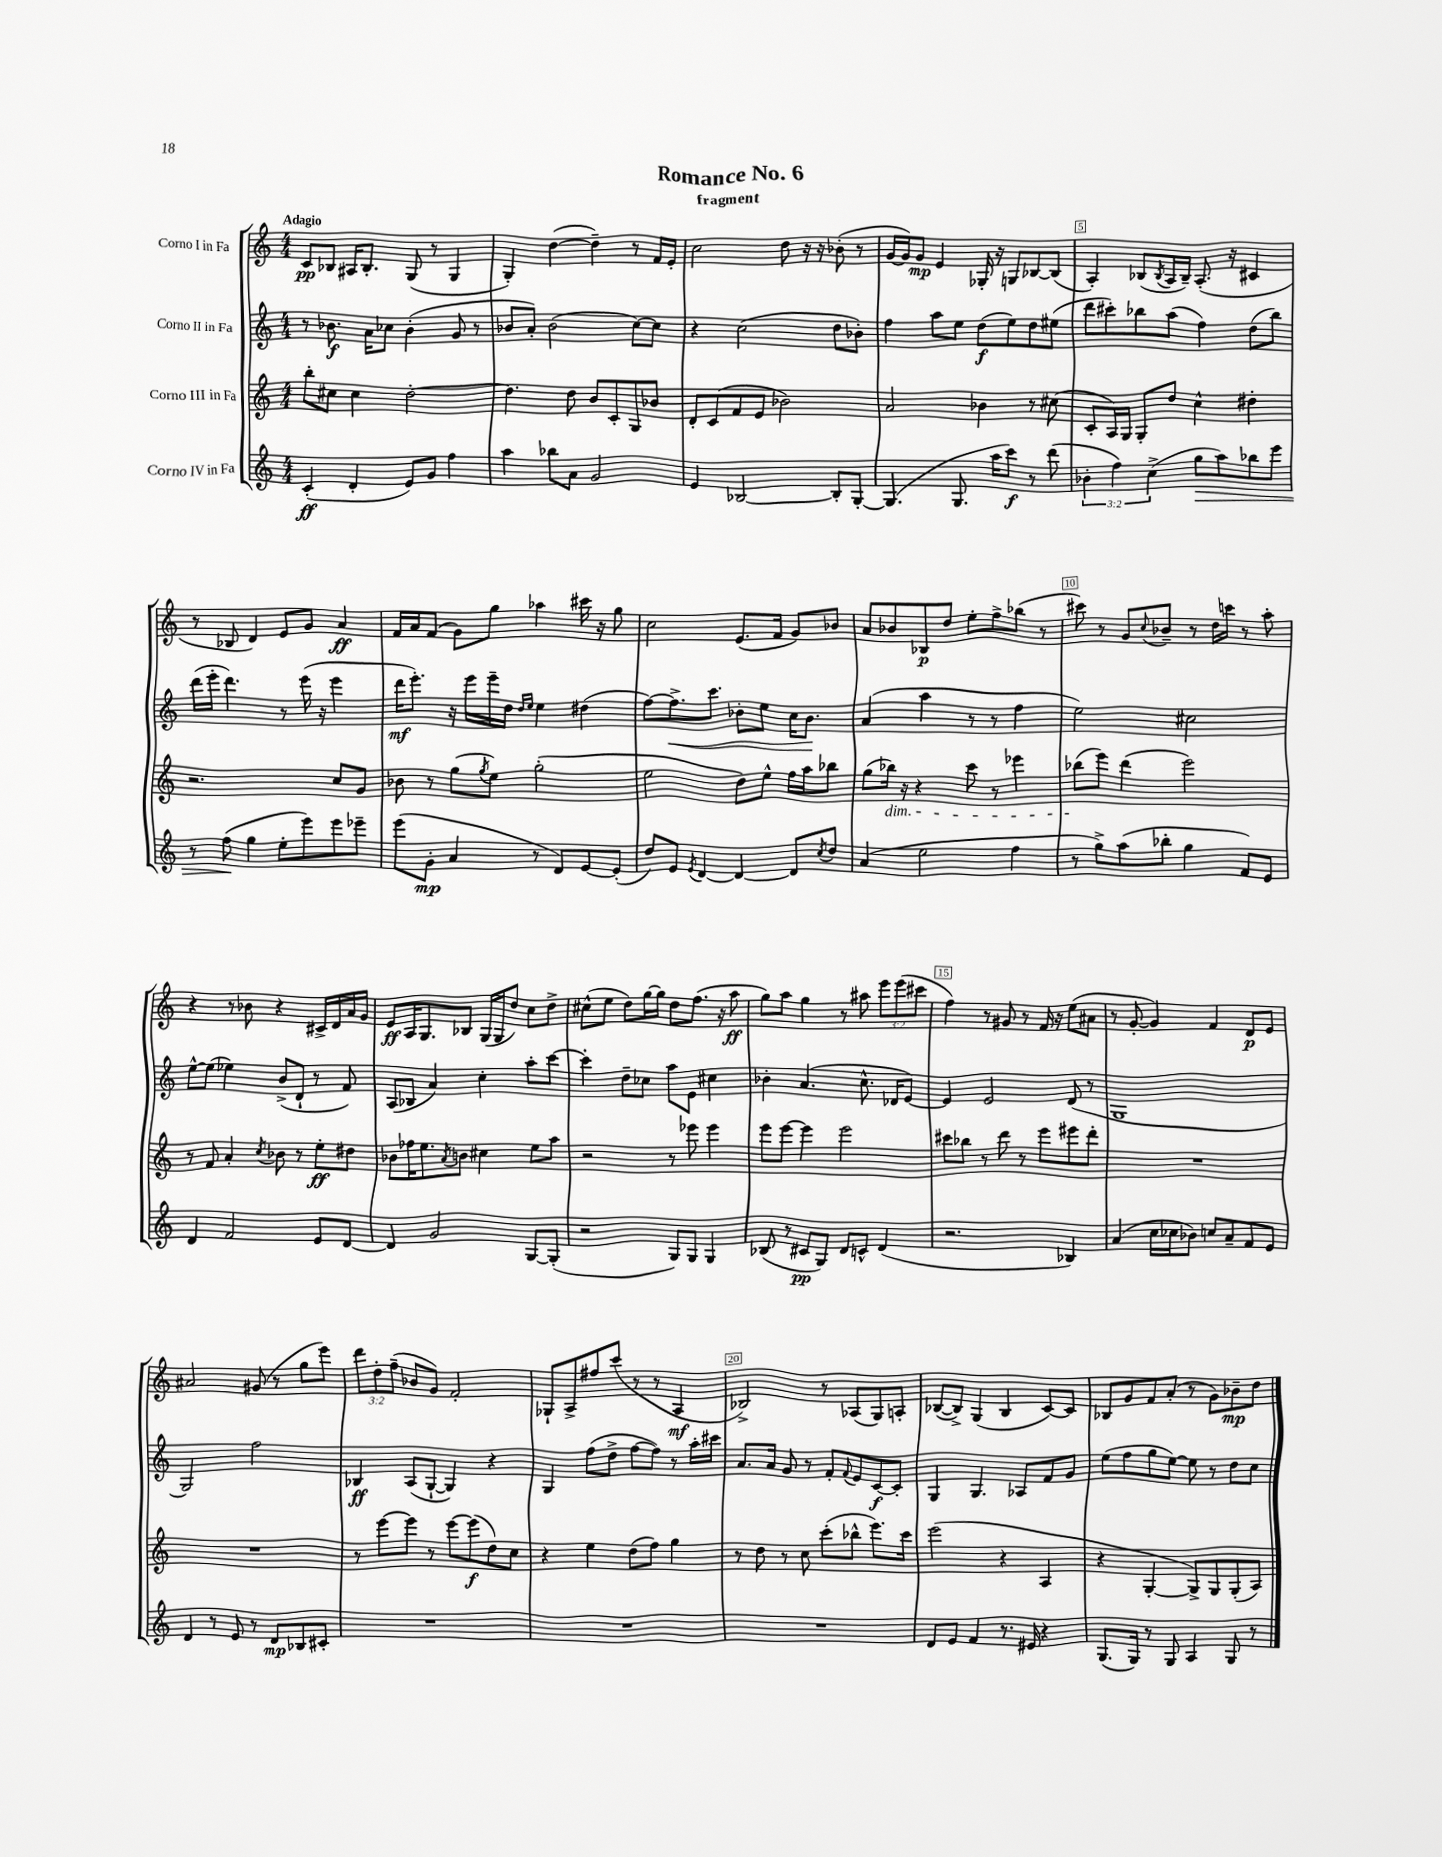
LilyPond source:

\header { title = "Romance No. 6" subtitle = "fragment" }
<<
\new StaffGroup <<
\new Staff = "s0" \with { instrumentName = "Corno I in Fa" } {
    \clef treble \key c \major \numericTimeSignature \time 4/4 \override Staff.TupletNumber.text = #tuplet-number::calc-fraction-text \tempo "Adagio"
    c'8\pp bes8 ais16 bes8.-. g8( r8 g4 |
    g4-.) d''4~( d''4--) r8 f'16 e'16-. |
    c''2 d''8 r16 r16 bes'8-.( r8 |
    g'16~ g'16) g'8\mp e'4 ges16-. r16 g8 bes8~ bes8( |
    a4-.) bes8( \acciaccatura { bes8 } a16 bes16--) a8.-.( r16 cis'4 |
    r8 bes8 d'4) e'8 g'8 a'4\ff |
    f'16 a'16 f'8( g'8) g''8 aes''4 cis'''16 r16 g''8 |
    c''2 e'8.( f'16 g'8) bes'8 |
    a'8 bes'8 bes8\p d''8 e''8-. f''8-> bes''8( r8 |
    cis'''8) r8 g'8 \appoggiatura { c''8 } bes'8-- r8 d''16 c'''16 r8 a''8-. |
    r4 r8 bes'8 r4 cis'16-> d'16 a'16 g'16 |
    e'8\ff a16 g8. bes8 g16( g16 d''8) c''8 d''8-> |
    cis''8-^( e''8 d''8) g''16~ g''16 d''8 f''8.( r16 a''8\ff |
    g''8) a''8 g''4 r8 ais''8 \tuplet 3/2 { e'''8 e'''8( cis'''8 } |
    f''4) r8 gis'8 r8 f'16 r16 e''8( ais'8 |
    r8 g'8~-. g'4) f'4 d'8\p e'8 |
    ais'2 gis'8( r8 g''8 e'''8) |
    \tuplet 3/2 { d'''8 d''8-. f''8--( } bes'8 g'8) f'2-. |
    ges8-! a8-> fis''8 c'''8( r8 r8 a4\mf |
    bes2->) r8 aes8( g8) a8-. |
    bes8~( bes8->) g4( bes4 c'8~) c'8 |
    bes8 g'8 f'8 a'8-.( r8 g'8) bes'8--\mp d''8 \bar "|." |
}
\new Staff = "s1" \with { instrumentName = "Corno II in Fa" } {
    \clef treble \key c \major \numericTimeSignature \time 4/4
    r8 bes'8.\f a'16 ces''8 bes'4-.( g'8 r8 |
    bes'8 a'8-.) bes'2( c''8~) c''8 |
    r4 c''2( d''8 bes'8-.) |
    f''4 a''8 e''8 d''8\f( e''8) d''8 eis''8( |
    d'''8 cis'''8-.) bes''8 a''8( f''4) d''8( bes''8) |
    d'''16( e'''16-. d'''4.) r8 e'''16( r16 e'''4 |
    d'''16\mf e'''8.-.) r16 e'''16 e'''16-- d''16 \grace { d''16 e''16 } e''4 dis''4( |
    f''8~) f''8.->\< c'''8. bes'8-. e''8 c''16 bes'8.\! |
    a'4( a''4 r8 r8 f''4 |
    e''2) cis''2 |
    e''8~-^ e''8( ees''4) b'8->( d'8-! r8 f'8) |
    a8( bes8 a'4) c''4-. a''8-. c'''8~ |
    c'''4-. d''8-- ces''8 a''8 e'8 cis''4 |
    bes'4-. a'4.( c''8.-^ des'16 e'8~) |
    e'4 e'2 d'8( r8 |
    g1 |
    g2) f''2 |
    bes4\ff a8( g8~-! g4) r4 |
    g4 f''8( d''8-> f''8~ f''8) r8 a''16-. cis'''16 |
    a'8. a'16 g'8 r8 f'8-. \appoggiatura { f'8 } e'8 c'8~\f c'8-. |
    g4 g4. aes8 f'8 g'8 |
    e''8( f''8 g''8 e''8~) e''8 r8 d''8 c''8 \bar "|." |
}
\new Staff = "s2" \with { instrumentName = "Corno III in Fa" } {
    \clef treble \key c \major \numericTimeSignature \time 4/4
    b''8-. cis''8 cis''4 d''2~-. |
    d''4. d''8 b'8 c'8-. g8 bes'8 |
    d'8-. c'8( f'8 e'8 bes'2) |
    a'2 bes'4 r8 cis''8( |
    c'8-. a16) g16 g8-. d''8 c''4-^ dis''4-. |
    r2. c''8 g'8 |
    bes'8 r8 g''8( \acciaccatura { g''8 } e''8) g''2-.( |
    e''2 d''8) e''8-^ f''16 a''16 bes''8 |
    g''8( bes''16\dim) r16 r4 c'''8 r8 ees'''4 |
    bes''8\!( e'''8) d'''4( e'''2) |
    r8 f'8 a'4-. \acciaccatura { c''8 } bes'8 r8 e''8-.\ff dis''8 |
    bes'8 fes''16 e''8. \acciaccatura { a'8 } b'8 cis''4 e''8 a''8 |
    r2 r8 ees'''8 ees'''4 |
    e'''8 e'''8~ e'''4 e'''2 |
    cis'''8 bes''8 r8 d'''8 r8 e'''8 eis'''8 d'''8-. |
    R1 |
    R1 |
    r8 e'''8~ e'''8 r8 e'''8~ e'''8\f( d''8) c''8 |
    r4 e''4 d''8( f''8) g''4 |
    r8 d''8 r8 c''8 c'''8-.( bes''8-^ e'''8.) c'''16 |
    e'''2( r4 a4 |
    r4 g4~-. g8->) g8 g8-.( a8) \bar "|." |
}
\new Staff = "s3" \with { instrumentName = "Corno IV in Fa" } {
    \clef treble \key c \major \numericTimeSignature \time 4/4 \override Staff.TupletNumber.text = #tuplet-number::calc-fraction-text
    c'4-.\ff( d'4-. e'8) g'8 f''4 |
    a''4 bes''8 a'8 g'2 |
    e'4 bes2~ bes8-. g8~-. |
    g4.( g8. a''16 c'''8\f) r8 d'''8( |
    \tuplet 3/2 { bes'4-. f''4) c''4->( } g''8\> a''8) bes''8 e'''8 |
    r8 f''8\!( g''4 e''8-. e'''8) e'''8 ees'''8-- |
    e'''8( g'8-.\mp a'4 r8 d'8) e'8~ e'8-.( |
    d''8) e'8 \acciaccatura { e'8 } d'4~ d'4~ d'8 \acciaccatura { c''8 } d''8 |
    a'4( e''2 f''4 |
    r8 g''8->) a''8( bes''8-. g''4 f'8) e'8 |
    d'4 f'2 e'8 d'8~ |
    d'4 g'2 g8~ g8-.( |
    r2 g8) g8 g4 |
    bes8( r8 cis'8\pp g8) d'8 c'8-^ d'4( |
    r2. bes4) |
    a'4( c''16 ces''16 bes'8) c''8 a'8-- f'8 e'8 |
    d'4 r8 e'8 r8 d'8\mp bes8 cis'8-. |
    R1 |
    R1 |
    R1 |
    d'8 e'8 f'4 r8. eis'16 r4 |
    g8.( g16) r8 g8 a4 g8 r8 \bar "|." |
}
>>
>>
\layout { \context { \Score \override BarNumber.break-visibility = ##(#f #t #t) barNumberVisibility = #(every-nth-bar-number-visible 5) \override BarNumber.stencil = #(make-stencil-boxer 0.1 0.3 ly:text-interface::print) } }
